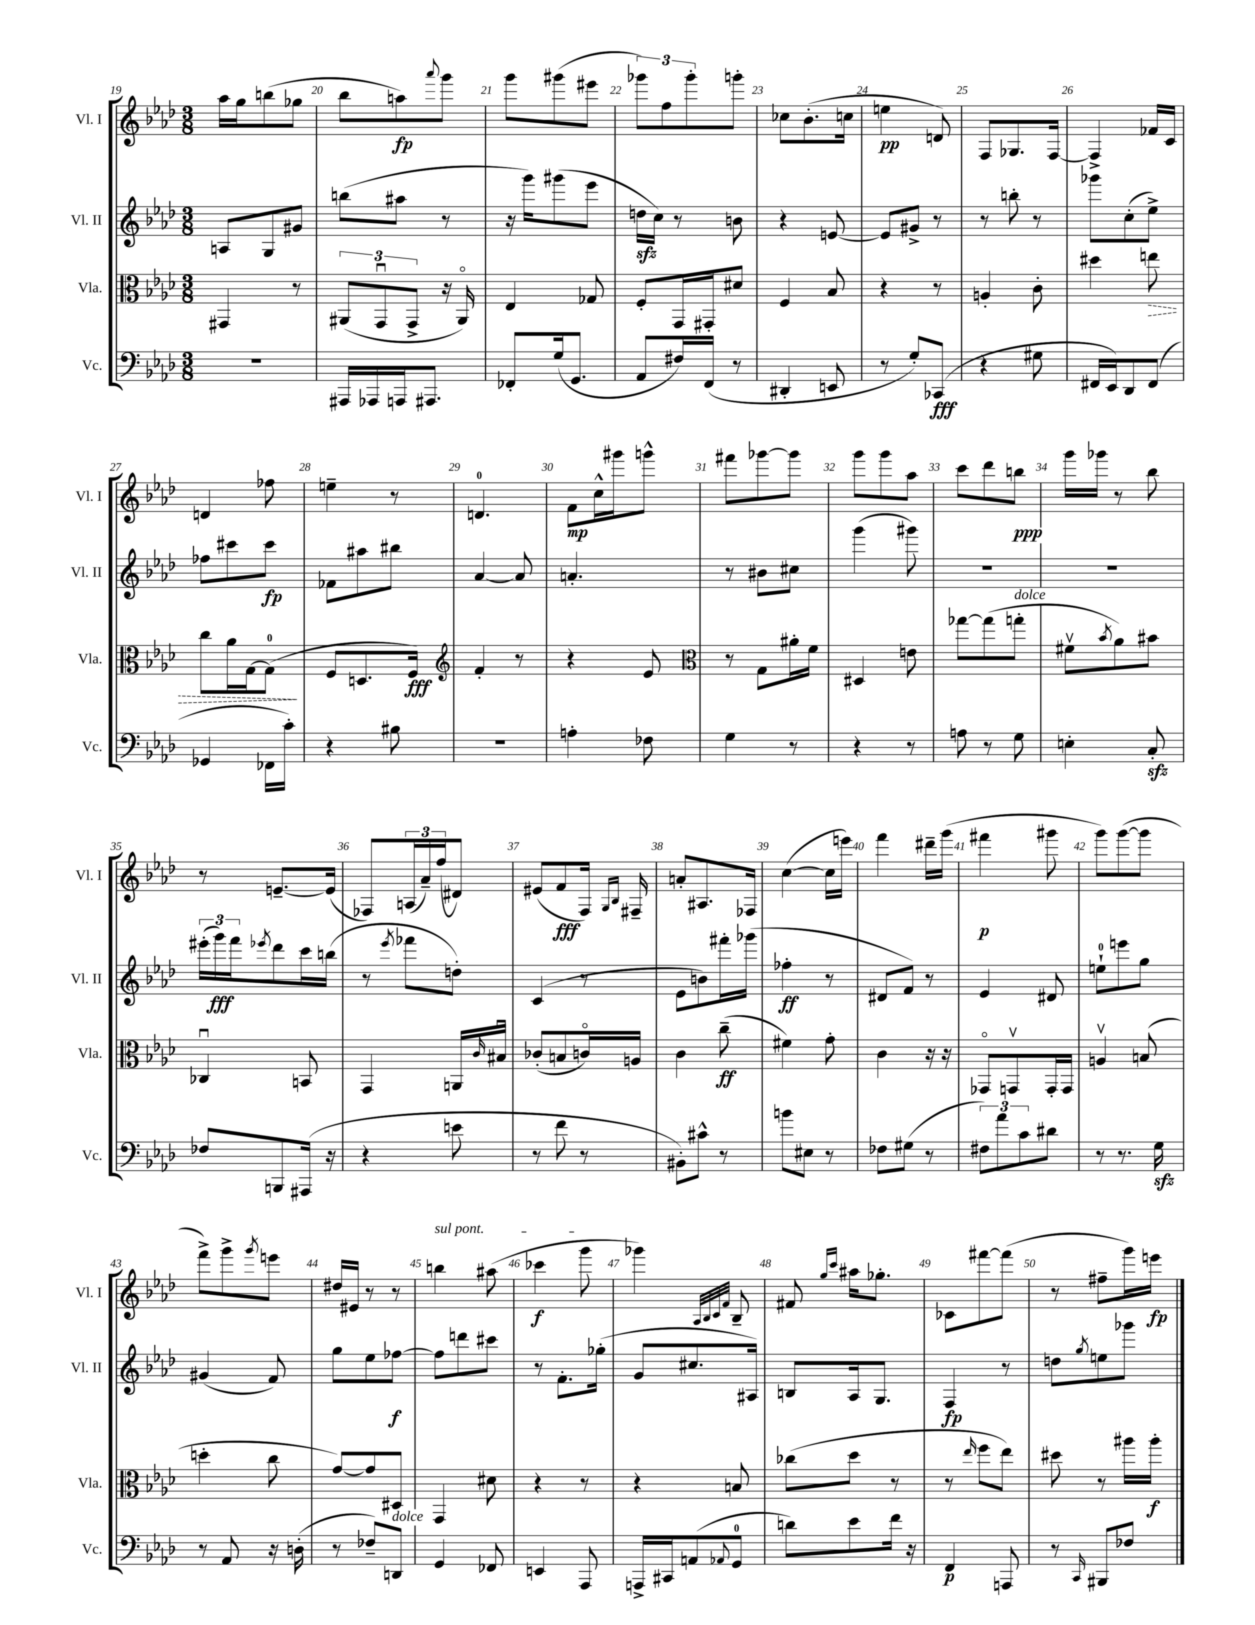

**kern	**kern	**kern	**kern
*staff4	*staff3	*staff2	*staff1
*clefF4	*clefC3	*clefG2	*clefG2
*k[b-e-a-d-]	*k[b-e-a-d-]	*k[b-e-a-d-]	*k[b-e-a-d-]
*M3/8	*M3/8	*M3/8	*M3/8
4.r	4GG#	8A	16aa-
.	.	.	16gg
.	.	8G	(8bb
.	8r	8g#	8gg-
=	=	=	=
16AAA#	(12AA#	(8bb	8bb-
16AAA-	.	.	.
.	12GGu	.	.
16AAA	.	8aa#	8aa)
.	12GG^	.	.
8.AAA#	.	.	.
.	.	.	8qqaaa-
.	16r	8r	8ggg
.	16AA#o)	.	.
=	=	=	=
8FF-'	4E-	16r	8ggg
.	.	16ggg)	.
(16G	.	(8ggg#	(8ggg#
8.GG	.	.	.
.	8G-	8eee-	8eee#
=	=	=	=
8AA-	8F'	16dd	12ggg-)
.	.	16cc)	.
.	.	.	12ff
16F#)	16GG	8r	.
.	.	.	12ggg-'
(16FF	16GG#'	.	.
8r	8d#	8b	8ggg'
=	=	=	=
4DD#'	4F	4r	8cc-
.	.	.	(8.b-'
8EE	8B-	[8e	.
.	.	.	16cc
=	=	=	=
8r	4r	8e]	4ee
8G')	.	8g#^	.
(8CC-	8r	8r	8d)
=	=	=	=
4r	4A'	8r	8F
.	.	8bb'	8.G-
8G#	8c'	8r	.
.	.	.	[16F
=	=	=	=
16FF#	4dd#	8ggg-	4F^]
16EE-)	.	.	.
8DD-	.	(8cc'	.
(8FF#	8ee	8ee-^)	16f-
.	.	.	16c
=	=	=	=
4GG-	8cc	8ff-	4d
.	16a-	8ccc#	.
.	[16G	.	.
16FF-	(8G]	8ccc#	8ff-
16c')	.	.	.
=	=	=	=
4r	8F	8f-	4ee~
.	8.D	8aa#	.
8B#	.	8bb#	8r
.	16F)	.	.
=	=	=	=
*	*clefG2	*	*
4.r	4f'	[4a-	4.d
.	8r	8a-]	.
=	=	=	=
4A'	4r	4.a'	8f
.	.	.	16cc^^
.	.	.	16ggg#
8F-	8e-	.	8ggg^^
=	=	=	=
*	*clefC3	*	*
4G	8r	8r	8fff#
.	8G	8b#	[8ggg-
8r	16a#'	8cc#	8ggg-]
.	16f	.	.
=	=	=	=
4r	4D#	(4ggg	8ggg
.	.	.	8ggg
8r	8e	8ggg#)	8aa-
=	=	=	=
8A	[8gg-	4.r	8ccc
8r	(8gg-]	.	8ddd-
8G	8gg'	.	8bb
=	=	=	=
4E'	8f#v	4.r	16ggg
.	.	.	16ggg-
.	8qb-	.	.
.	8a-)	.	8r
8C'	8b#	.	8bb-
=	=	=	=
8F-	4C-u	(24eee#'	8r
.	.	24ggg)	.
.	.	24fff	.
.	.	8qeee-	.
8BBB	.	8ddd-	[8.e~
(16AAA#	8BB	16ccc	.
16r	.	(16bb	(16e]
=	=	=	=
4r	4GG	8r	8F-)
.	.	8qeee-	.
.	.	8fff-	(24A
.	.	.	24a-~)
.	.	.	(24ff
8e	16AA	8dd')	8d#)
.	16qqc	.	.
.	16B#u	.	.
=	=	=	=
8r	(8c-'	(4c	(8e#
8f	8B	.	8f
8r	16co)	8r	16F)
.	.	.	16qqG
.	.	.	16qqB-
.	16A	.	16F#~
=	=	=	=
8BB#')	4c	8e-	8a'
8c#^^	.	8b)	8.A#
8r	(8cc~	16fff#'	.
.	.	(16ggg-	16F-
=	=	=	=
8b	4f#)	4ff-'	([4cc
8E#	.	.	.
8r	8g'	8r	16cc]
.	.	.	16eee)
=	=	=	=
8F-	4c	8d#	4fff
(8G#	.	8f)	.
8r	16r	8r	16ddd#~
.	16r	.	(16ggg
=	=	=	=
12F#)	8GG-o	4e-	4fff#
12a-	.	.	.
.	8GGv	.	.
12c	.	.	.
8d#	16GG'	8d#	8ggg#
.	16GG	.	.
=	=	=	=
8r	4Av	8ee`	8ggg)
8.r	.	8eee	([8ggg
.	(8B	8gg	8ggg]
16G	.	.	.
=	=	=	=
8r	4dd'	(4g#	8fff^)
8AA-	.	.	8ggg^
.	.	.	8qggg
16r	8cc	8f)	8eee
(16D'	.	.	.
=	=	=	=
8r	[8g)	8gg	16dd#
.	.	.	16e#
8F-~)	8g]	8ee-	8r
8DD	8D#	[8ff-	8r
=	=	=	=
4GG	4GG	8ff-]	4bb
.	.	8ddd	.
8FF-	8d#	8ccc#	(8aa#
=	=	=	=
4EE	4r	8r	4ccc-
.	.	8.f'	.
8AAA-	8r	.	8ggg
.	.	(16gg-'	.
=	=	=	=
16AAA^	4r	8g	4ggg-)
16CC#	.	.	.
(8AA	.	8.cc#	.
.	.	.	32qqA-
.	.	.	32qqB-
.	.	.	32qqc
8qqAA-	.	.	32qqf
8GG	8B	.	8B-~
.	.	16A#)	.
=	=	=	=
8d)	(8cc-	8B	8f#
.	.	.	16qqgg
.	.	.	16qqccc
8e-	8dd-	16A-	16aa#
.	.	8.G	8.gg-'
16f	8r	.	.
16r	.	.	.
=	=	=	=
4FF	8r	4F	8c-
.	16qqee-	.	.
.	8ff	.	[8fff#
8AAA	8ee-)	8r	(8fff#]
=	=	=	=
8r	8dd#	8dd	8r
16qqCC	.	8qgg	.
8BBB#	8r	8ee	8ff#~
8F-	16aa#	8ggg-	16ggg)
.	16aa#'	.	16eee
==	==	==	==
*-	*-	*-	*-
